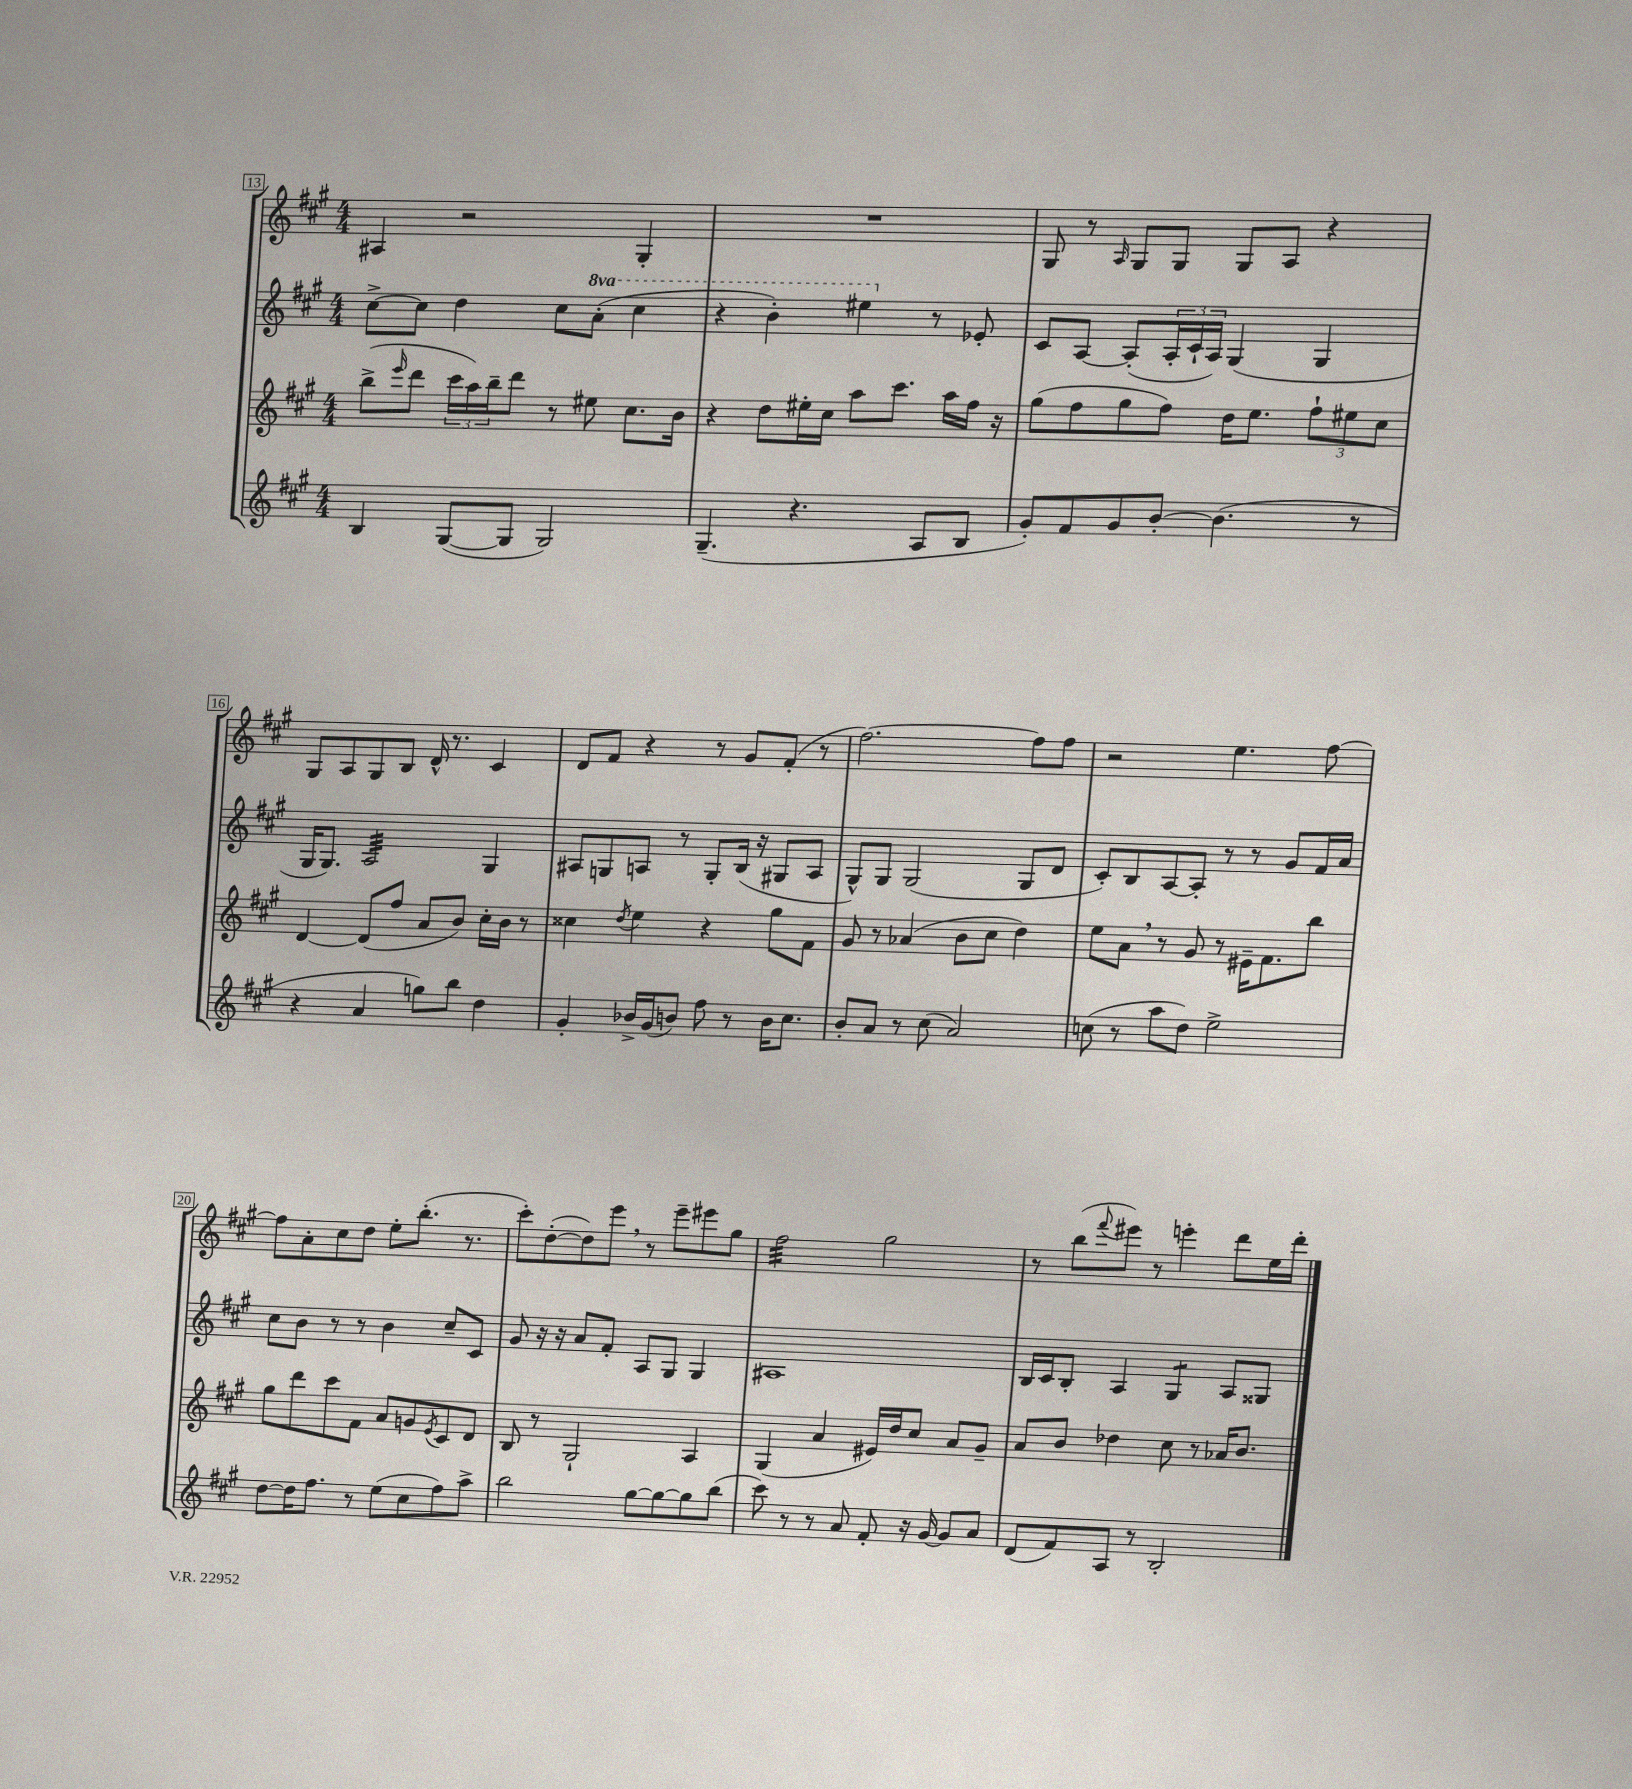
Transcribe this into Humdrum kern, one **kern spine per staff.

**kern	**kern	**kern	**kern
*staff4	*staff3	*staff2	*staff1
*clefG2	*clefG2	*clefG2	*clefG2
*k[f#c#g#]	*k[f#c#g#]	*k[f#c#g#]	*k[f#c#g#]
*M4/4	*M4/4	*M4/4	*M4/4
4B	(8bb^	[8cc#^	4A#
.	16qqeee	.	.
.	8ddd	8cc#]	.
([8G#	24ccc#	4dd	2r
.	24aa)	.	.
.	24bb~	.	.
8G#]	8ddd	.	.
2G#)	8r	8cc#	.
.	8ee#	(8aa'	.
.	8.cc#	4ccc#	4G#'
.	16b	.	.
=	=	=	=
(4.G#~	4r	4r	1r
.	8dd	4bb')	.
4.r	16ee#'	.	.
.	16cc#	.	.
.	8aa	4eee#	.
.	8.ccc#	.	.
8A	.	8r	.
.	16aa	.	.
8B	16ff#	8e-'	.
.	16r	.	.
=	=	=	=
8g#')	(8gg#	8c#	8G#
8f#	8ff#	[8A	8r
.	.	.	16qqA
8g#	8gg#	(8A']	8G#
[8b'	8ff#)	24A'	8G#
.	.	24c#`	.
.	.	24A)	.
(4.b]	16dd	(4G#	8G#
.	8.ee	.	.
.	.	.	8A
.	12ff#`	4G#	4r
.	12ee#	.	.
8r	.	.	.
.	12cc#	.	.
=	=	=	=
4r	[4d	16G#	8G#
.	.	8.G#)	.
.	.	.	8A
4a	(8d]	2A	8G#
.	8ff#	.	8B
8gg)	8a	.	16d^^
.	.	.	8.r
8bb	8b)	.	.
4dd	16cc#'	4G#	4c#
.	16b	.	.
.	8r	.	.
=	=	=	=
4g#'	4cc##	8A#	8d
.	.	8G	8f#
.	8qdd	.	.
16b-^	4ee	8A	4r
(16g#	.	.	.
8b)	.	8r	.
8ff#	4r	8G'	8r
8r	.	(16B	8g#
.	.	16r	.
16b	8gg#	8G#	(8f#'
8.cc#	.	.	.
.	8f#	8A	8r
=	=	=	=
8b'	8g#	8G#^^)	[2.ff#)
8a	8r	8G#	.
8r	(4a-	(2G#	.
(8cc#	.	.	.
2a)	8b	.	.
.	8cc#	.	.
.	4dd)	8G#	8ff#]
.	.	8d	8ff#
=	=	=	=
(8cc	8ee	8c#')	2r
8r	8a	8B	.
8aa	8r	[8A	.
8dd)	8g#	8A']	.
2ee^	8r	8r	4.ee
.	16e#~	8r	.
.	8.f#	.	.
.	.	8g#	.
.	8bb	16f#	[8ff#
.	.	16a	.
=	=	=	=
[8dd	8gg#	8cc#	8ff#]
16dd]	8ddd	8b	8a'
8.ff#	.	.	.
.	8ccc#	8r	8cc#
8r	8f#	8r	8dd
(8ee	8a	4b	8ee'
8cc#	8g	.	(8.bb'
.	8qe	.	.
8ff#)	8c#	8cc#~	.
.	.	.	8.r
8aa^	8d	8c#	.
=	=	=	=
2bb	8B	8g#	8ccc#')
.	8r	16r	([8dd'
.	.	16r	.
.	2G#`	8a	8dd])
.	.	8f#'	8eee
[8gg#	.	8A	8r
8gg#_	.	8G#	8eee~
8gg#]	4A	4G#	8eee#
(8bb	.	.	8gg#
=	=	=	=
8ccc#)	(4G#	1A#	2ff#
8r	.	.	.
8r	4a	.	.
8a	.	.	.
8f#'	16e#)	.	2gg#
.	16dd	.	.
16r	8cc#	.	.
[16g#	.	.	.
8g#]	8a	.	.
8a	8g#~	.	.
=	=	=	=
(8d	8a	16B	8r
.	.	16c#	.
8f#)	8b	8B'	(8bb
.	.	.	8qqfff#
8A	4dd-	4A	8eee#)
8r	.	.	8r
2B'	8cc#	4G#	4eee'
.	8r	.	.
.	16a-	8A	8ddd
.	8.b	.	.
.	.	8G##	16ee
.	.	.	16ddd'
==	==	==	==
*-	*-	*-	*-
